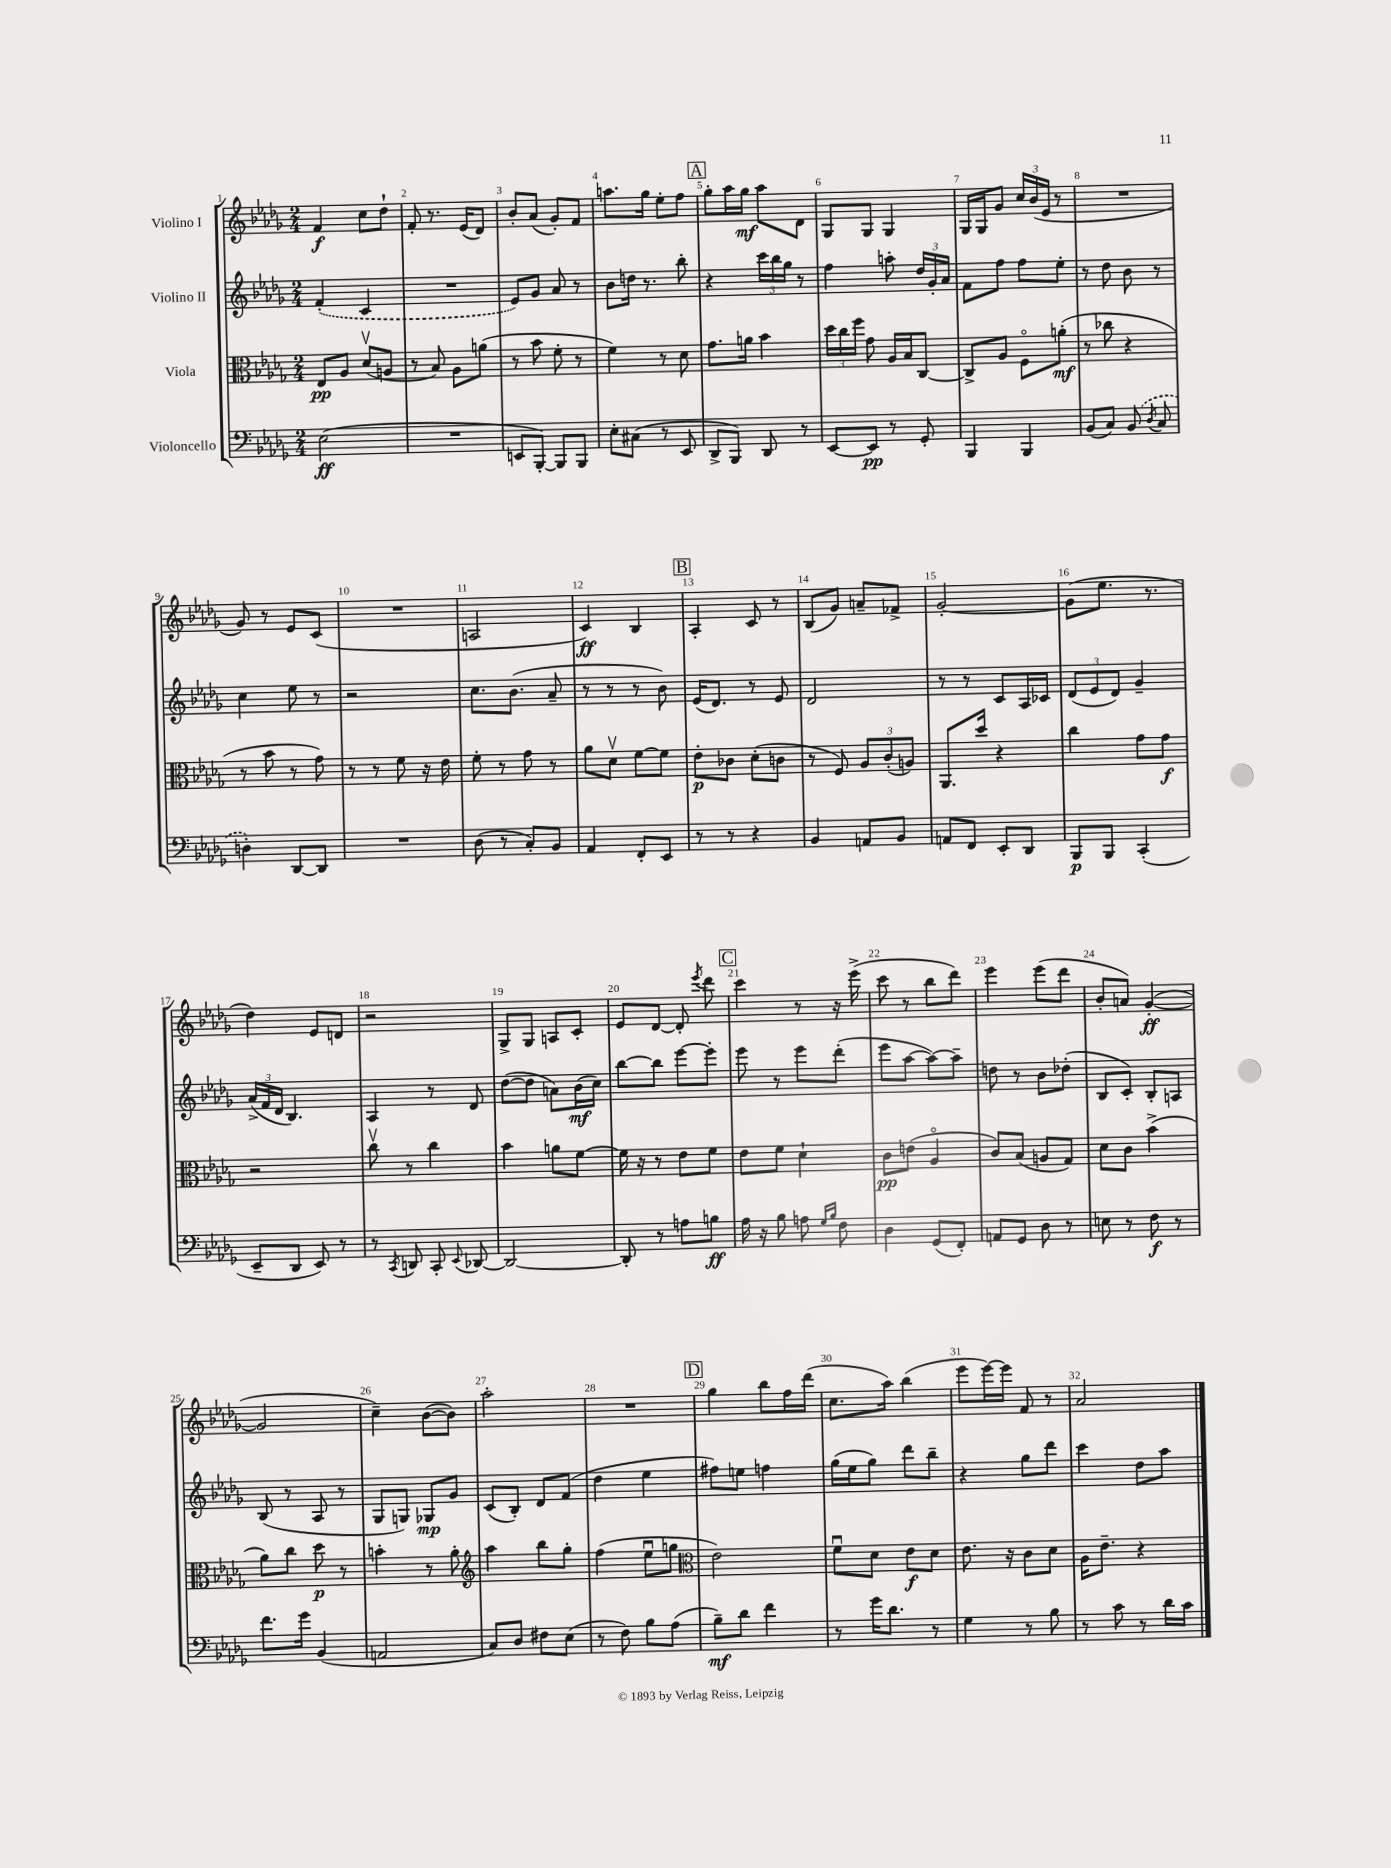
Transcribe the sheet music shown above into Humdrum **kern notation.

**kern	**kern	**kern	**kern
*staff4	*staff3	*staff2	*staff1
*clefF4	*clefC3	*clefG2	*clefG2
*k[b-e-a-d-g-]	*k[b-e-a-d-g-]	*k[b-e-a-d-g-]	*k[b-e-a-d-g-]
*M2/4	*M2/4	*M2/4	*M2/4
(2E-	8E-	(4f'	4f
.	8A-	.	.
.	(8d-v	4c	8cc
.	8A	.	8dd-`
=	=	=	=
2r	8r	2r	8f'
.	8B-)	.	8.r
.	8A-	.	.
.	.	.	(16e-
.	(8a	.	8d-)
=	=	=	=
8EE	8r	8e-)	8b-'
[8BBB-')	8b-	8g-	(8a-
8BBB-]	8f'	8a-	8g-')
8BBB-	8r	8r	8f
=	=	=	=
8E-'	4f)	8b-	8.aa
(8C#	.	16dd	.
.	.	8.r	16gg-
8r	8r	.	8ee-'
8EE-	8d-	8bb-'	8ff
=	=	=	=
8DD-^	8.g-	4r	8gg-'
8BBB-)	.	.	16aa-
.	16a	.	16gg-
8DD-	4b-	24ccc	8aa-
.	.	24bb-	.
.	.	24gg-	.
8r	.	8r	8d-
=	=	=	=
[8EE-	24dd-	4ff	8G-
.	24cc	.	.
.	24ff	.	.
8EE-]	8g-	.	8G-
8r	16A-	8aa'	4G-
.	16B-	.	.
8GG-'	[8C	24dd-	.
.	.	24g-'	.
.	.	24a-	.
=	=	=	=
4BBB-	8C^]	8f	16G-
.	.	.	16G-
.	8A-	8ff	8g-
4BBB-	8Fo	8ff	24cc
.	.	.	(24b-
.	.	.	24e-
.	(8a'	8ee-'	8r
=	=	=	=
(8BB-	8r	8r	2r
8C)	8cc-	8dd-	.
(8BB-	4r	8b-	.
8qD-	.	.	.
8C	.	8r	.
=	=	=	=
4D')	8r	4cc	8g-)
.	8b-	.	8r
[8DD-	8r	8ee-	8e-
8DD-]	8g-)	8r	(8c
=	=	=	=
2r	8r	2r	2r
.	8r	.	.
.	8f	.	.
.	16r	.	.
.	16e-	.	.
=	=	=	=
(8D-	8f'	8.cc	2A
8r	8r	.	.
.	.	(8.b-	.
8C')	8g-	.	.
8BB-	8r	8a-~	.
=	=	=	=
4AA-	8a-	8r	4c)
.	8d-v	8r	.
8FF'	[8f	8r	4B-
8EE-	8f]	8b-)	.
=	=	=	=
8r	8e-'	(16e-	4A-'
.	.	8.d-)	.
8r	8c-	.	.
4r	(8d-'	8r	8c
.	8c	8e-	8r
=	=	=	=
4BB-	8r	2d-	(8B-
.	8F)	.	8g-)
8AA	12A-	.	8a~
.	(12c'	.	.
8BB-	.	.	8f-^
.	12A)	.	.
=	=	=	=
8AA	8.AA-	8r	[2g-'
8FF	.	8r	.
.	16dd-	.	.
8EE-'	4r	8c	.
8DD-	.	16A-	.
.	.	16c-	.
=	=	=	=
8BBB-	4cc	(12d-	(8g-]
.	.	12e-	.
8BBB-	.	.	8.ee-
.	.	12d-)	.
(4CC'	8g-	4g-~	.
.	.	.	8.r
.	8g-	.	.
=	=	=	=
8EE-~	2r	(24a-^	4dd-)
.	.	24f	.
.	.	24d-	.
8DD-	.	4.B-)	.
8EE-)	.	.	8e-
8r	.	.	8d
=	=	=	=
8r	8ccv	4A-	2r
8qCC	.	.	.
8DD	8r	.	.
8CC'	4cc	8r	.
8qqEE-	.	.	.
[8DD-	.	8d-	.
=	=	=	=
2DD-_	4b-	([8dd-	8G-^
.	.	8dd-]	8G-
.	8a	8a)	8A
.	[8f	(16b-	8c'
.	.	16cc)	.
=	=	=	=
8DD-']	16f]	[8bb-	8e-
.	16r	.	.
8r	8r	8bb-]	[8d-
8A	8e-	[8eee-	8d-']
.	.	.	8qeee-
8B	8f	8eee-']	8ddd-
=	=	=	=
16A-	8e-	8eee-	4ccc
16r	.	.	.
8B-	8f	8r	.
8A	4d-`	8eee-	8r
16qqG-	.	.	.
16qqB-	.	.	.
8F	.	(8ddd-'	16r
.	.	.	(16eee-^
=	=	=	=
4D-	8c	8eee-	8ccc
.	(8e	[8aa-	8r
(8GG-	4A-o	8aa-_)	8bb-
8FF')	.	8aa-~]	8ddd-)
=	=	=	=
8AA	8c)	8dd	4eee-
8GG-	(8B-	8r	.
8D-	8A	8b-	(8eee-
8r	8G-)	(8dd-'	8ddd-
=	=	=	=
8E	8d-	8B-	8b-'
8r	8c	8c')	8a)
8F	(4b-^	8B-'	([4g-'
8r	.	8A	.
=	=	=	=
8.f	8a-)	(8B-	2g-]
.	8cc	8r	.
16g-	.	.	.
(4BB-	8dd-	8A-	.
.	8r	8r	.
=	=	=	=
2AA	4b'	8G-	4cc~)
.	.	8G)	.
.	8r	8G-	([8b-
.	8a-'	8g-	8b-])
=	=	=	=
*	*clefG2	*	*
8C)	4aa-	(8c	2aa-'
8D-	.	8B-')	.
8F#	8bb-	8d-	.
(8E-	8gg-'	(8f	.
=	=	=	=
8r	(4ff	4dd-	2r
8F)	.	.	.
8B-	8ee-u	4ee-	.
(8A-	8gg	.	.
=	=	=	=
*	*clefC3	*	*
8B-~)	2e-)	8ff#)	4gg-
8d-	.	8ee	.
4f	.	4ff	8bb-
.	.	.	16ff
.	.	.	(16ddd-
=	=	=	=
8r	8fu	(16gg-	8.cc
.	.	16ee-	.
16g-	8d-	8gg-)	.
8.d-	.	.	16aa-)
.	8e-	8ddd-	(4bb-
8r	8d-	8bb-~	.
=	=	=	=
4G-	8.e-	4r	8eee-
.	.	.	[16eee-)
.	16r	.	16eee-]
8r	8c	8gg-	8f
8B-	8d-	8ddd-	8r
=	=	=	=
8r	16A-	4ccc	2a-
.	8.e-~	.	.
8c	.	.	.
8r	4r	8dd-	.
16d-	.	8aa-	.
16c	.	.	.
==	==	==	==
*-	*-	*-	*-
